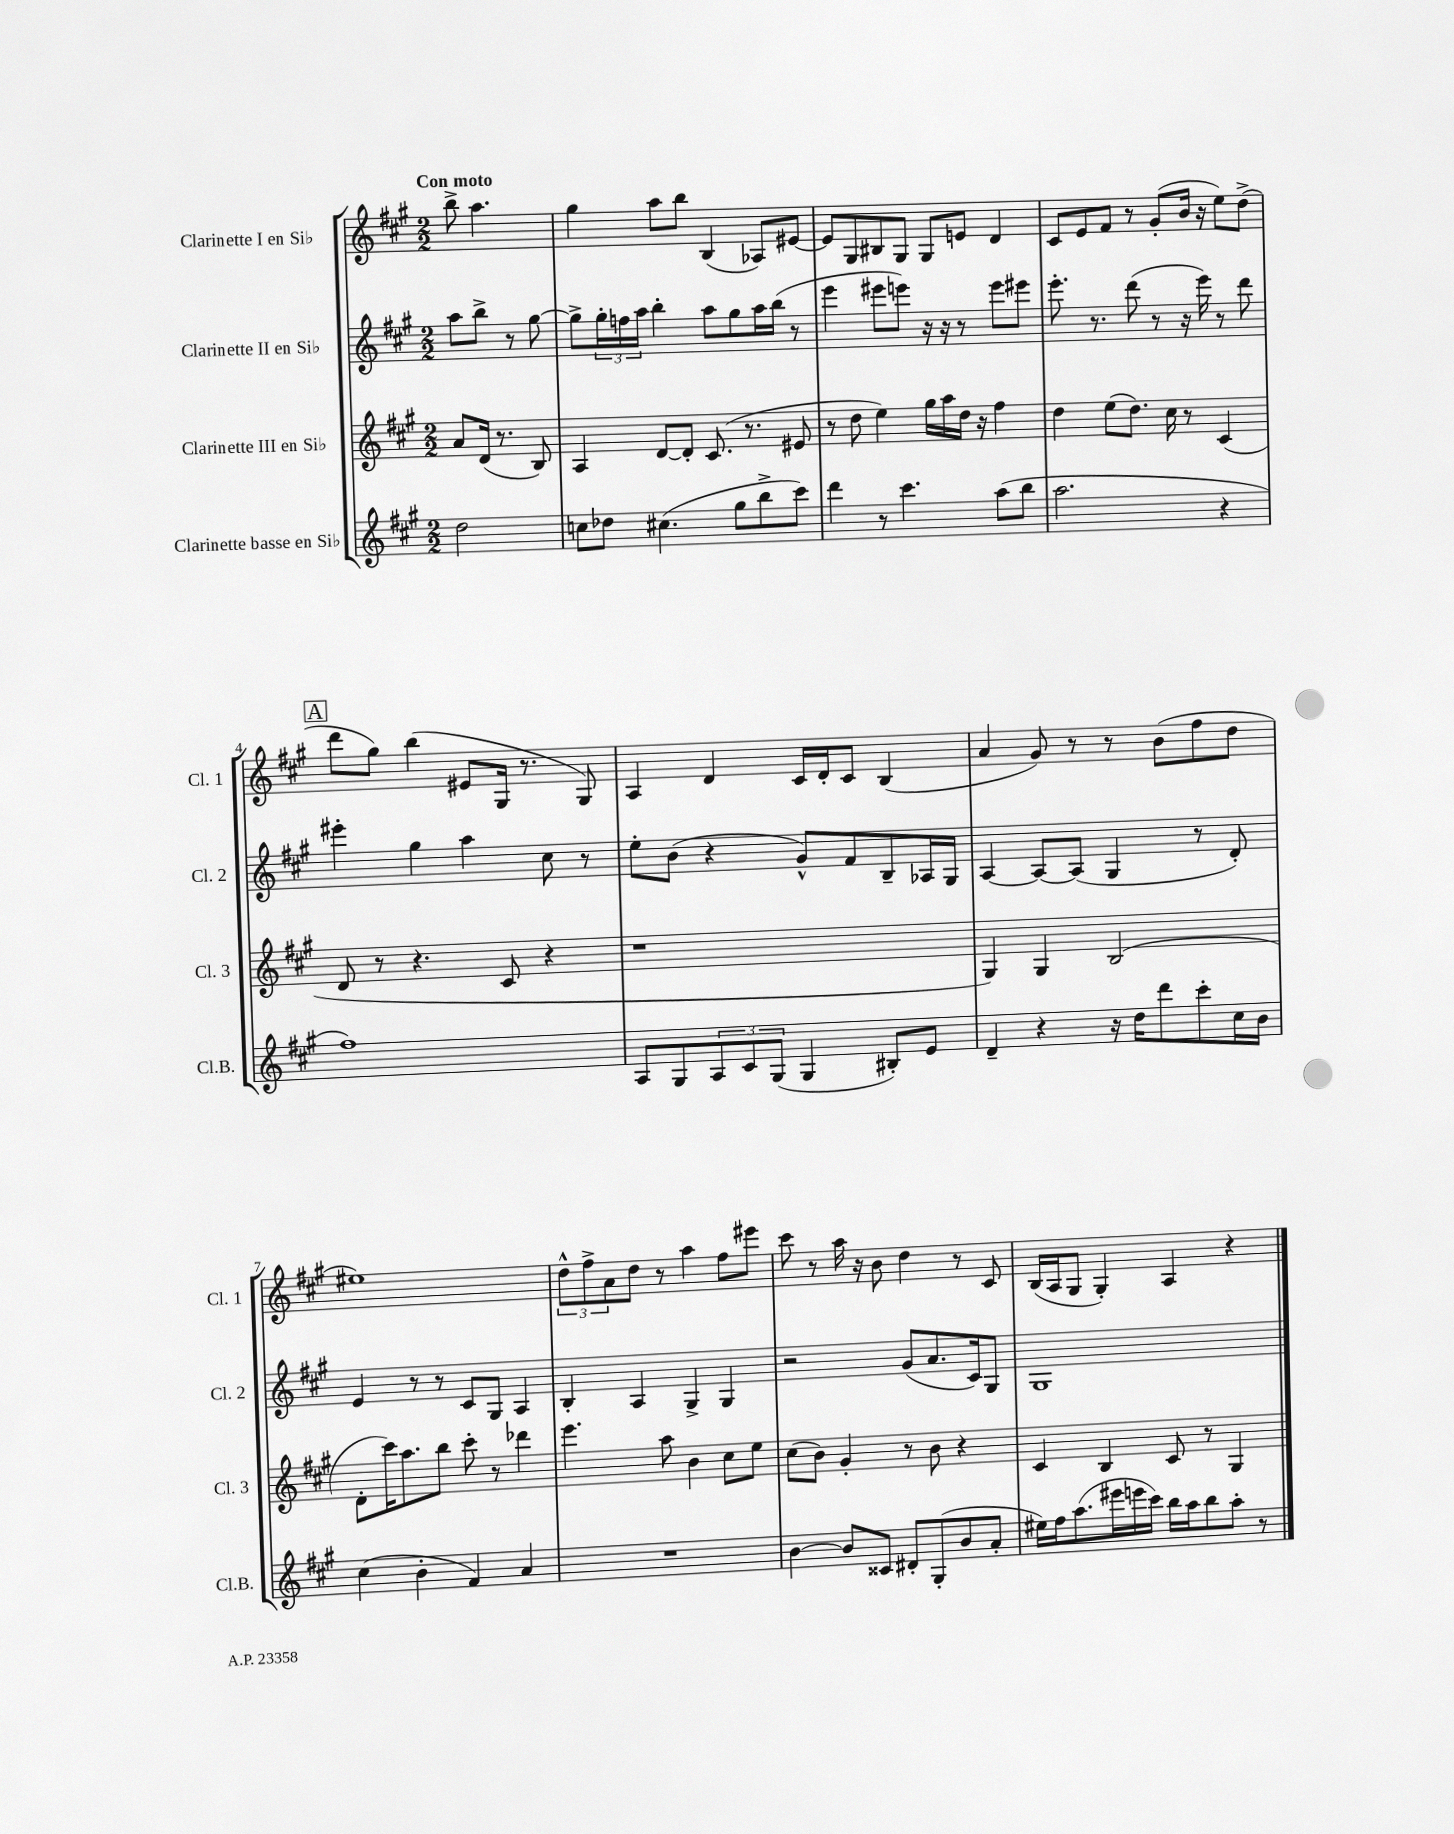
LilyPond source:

<<
\new StaffGroup <<
\new Staff = "s0" \with { instrumentName = "Clarinette I en Sib" shortInstrumentName = "Cl. 1" } {
    \clef treble \key a \major \numericTimeSignature \time 2/2 \partial 2 \tempo "Con moto"
    b''8-> a''4. |
    gis''4 a''8 b''8 b4( aes8) eis'8~ |
    eis'8 gis8 bis8 gis8 gis8 e'8 d'4 |
    cis'8 e'8 fis'8 r8 gis'8-.( b'16 r16 e''8) d''8->( |
    \mark \markup { \box "A" } d'''8 gis''8) b''4( eis'8 gis16 r8. gis8) |
    a4 d'4 cis'16 d'16-. cis'8 b4( |
    a'4 gis'8) r8 r8 b'8( fis''8 d''8 |
    eis''1) |
    \tuplet 3/2 { d''8-^ fis''8-> a'8 } d''8 r8 a''4 fis''8 eis'''8 |
    cis'''8 r8 a''16 r16 b'8 d''4 r8 cis'8 |
    b16( a16 gis8 gis4-.) a4 r4 \bar "|." |
}
\new Staff = "s1" \with { instrumentName = "Clarinette II en Sib" shortInstrumentName = "Cl. 2" } {
    \clef treble \key a \major \numericTimeSignature \time 2/2 \partial 2
    a''8 b''8-> r8 gis''8~ |
    gis''8-> \tuplet 3/2 { gis''16-. f''16 a''16 } b''4-. a''8 gis''8 a''16 b''16( r8 |
    e'''4 eis'''8 e'''8) r16 r16 r8 e'''8 eis'''8 |
    e'''8.-. r8. d'''8( r8 r16 e'''16) r8 d'''8 |
    \mark \markup { \box "A" } eis'''4-. gis''4 a''4 cis''8 r8 |
    e''8-. b'8( r4 gis'8-^) fis'8 b8-- aes16 gis16 |
    a4~ a8~ a8( gis4 r8 d'8-.) |
    e'4 r8 r8 cis'8 gis8 a4 |
    b4-. a4 gis4-> gis4 |
    r2 gis'8( a'8. cis'16) gis8 |
    gis1 \bar "|." |
}
\new Staff = "s2" \with { instrumentName = "Clarinette III en Sib" shortInstrumentName = "Cl. 3" } {
    \clef treble \key a \major \numericTimeSignature \time 2/2 \partial 2
    a'8 d'16( r8. b8) |
    a4 d'8~ d'8-. cis'8.( r8. eis'8 |
    r8 d''8 e''4) gis''16 a''16 d''16 r16 fis''4 |
    d''4 e''8( d''8.) cis''16 r8 cis'4( |
    \mark \markup { \box "A" } d'8 r8 r4. cis'8 r4 |
    r1 |
    gis4) gis4 b2( |
    d'8-. cis'''16) a''8. b''8 cis'''8-. r8 des'''4 |
    e'''4. a''8 b'4 cis''8 e''8 |
    cis''8( b'8) gis'4-. r8 b'8 r4 |
    cis'4 b4 cis'8 r8 gis4 \bar "|." |
}
\new Staff = "s3" \with { instrumentName = "Clarinette basse en Sib" shortInstrumentName = "Cl.B." } {
    \clef treble \key a \major \numericTimeSignature \time 2/2 \partial 2
    d''2 |
    c''8 des''8 cis''4.( gis''8 b''8-> cis'''8) |
    d'''4 r8 cis'''4. a''8( b''8 |
    a''2. r4 |
    \mark \markup { \box "A" } fis''1) |
    a8 gis8 \tuplet 3/2 { a8 cis'8 gis8( } gis4 bis8-.) e'8 |
    d'4-- r4 r16 d''16 d'''8 cis'''8-. cis''16 b'16 |
    cis''4( b'4-. fis'4) a'4 |
    R1 |
    b'4~ b'8 cisis'8 dis'8-. gis8-.( b'8 a'8-. |
    eis''16) fis''16 a''8.( eis'''16 e'''16 cis'''16) b''16 a''16 b''8 a''8-. r8 \bar "|." |
}
>>
>>
